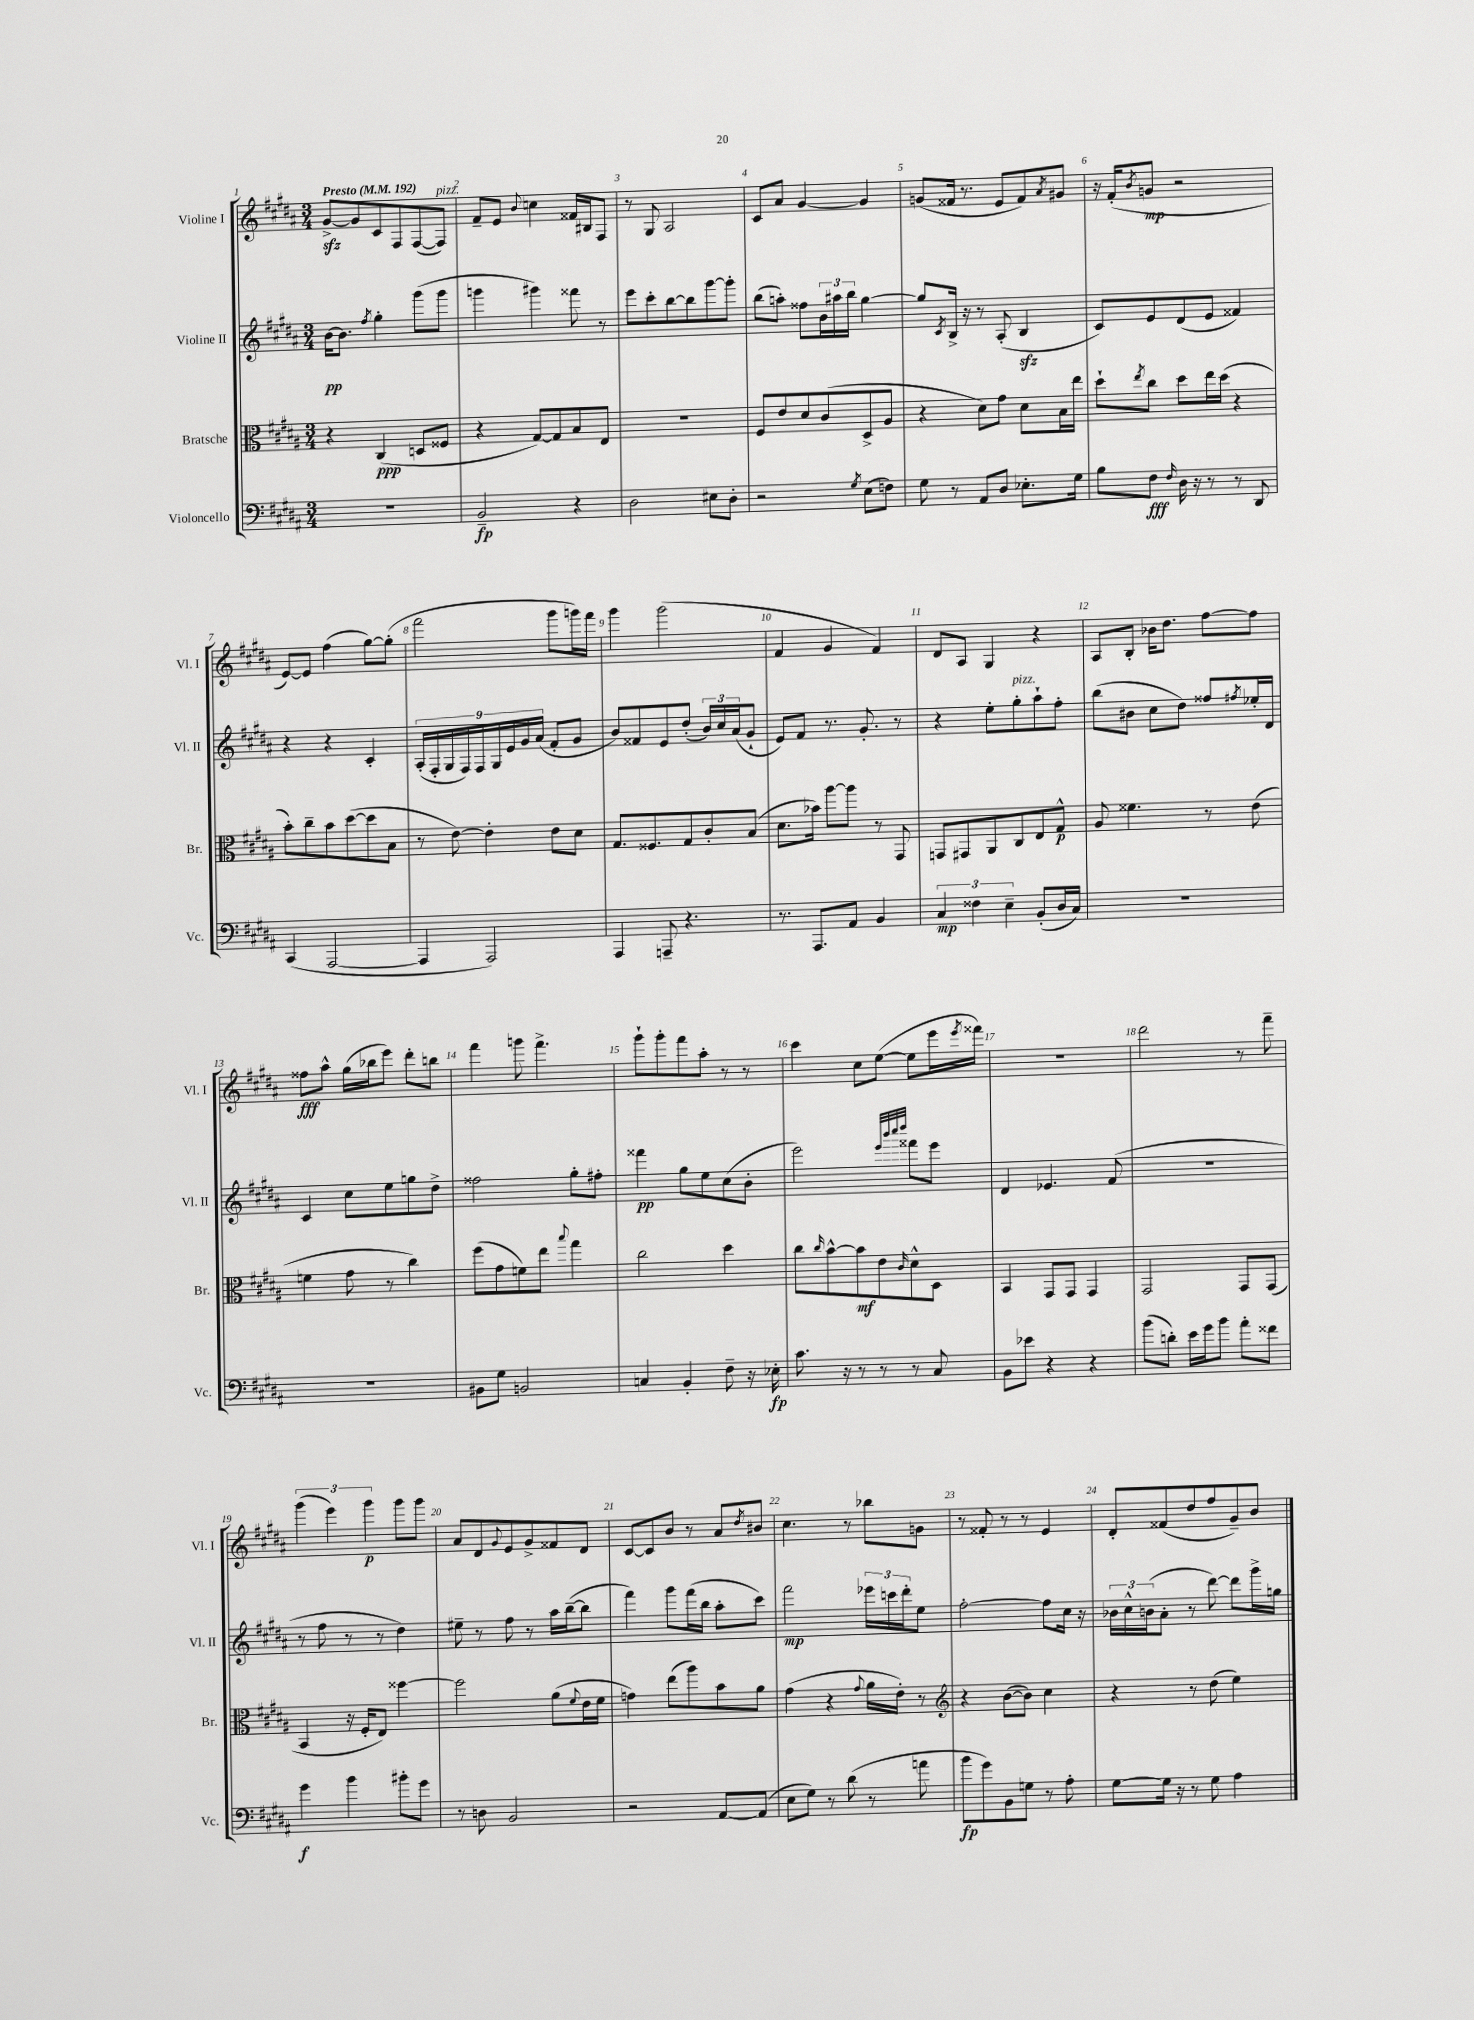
<<
\new StaffGroup <<
\new Staff = "s0" \with { instrumentName = "Violine I" shortInstrumentName = "Vl. I" } {
    \clef treble \key b \major \numericTimeSignature \time 3/4 \tempo "Presto" 4 = 192
    gis'8~->\sfz gis'8 cis'8 fis8 fis8~( fis8^\markup { \italic "pizz." }) |
    fis'8-- e'8 \appoggiatura { b'8 } c''4 fisis'16 bis16 fis8 |
    r8 gis8 ais2 |
    cis'8 ais'8 gis'4~ gis'4 |
    g'8( fisis'16 r8. e'8 fisis'8) \acciaccatura { ais'8 } gis'8 |
    r16 fis'16-.( \acciaccatura { b'8 } g'8\mp r2 |
    e'8~) e'8 fis''4( gis''8~) gis''8-.( |
    fis'''2 gis'''8 g'''16) fis'''16 |
    gis'''4 gis'''2( |
    fis'4 gis'4 fis'4) |
    dis'8 ais8 gis4 r4 |
    ais8 b8-. bes'16 dis''8. fis''8~ fis''8 |
    fisis''8\fff ais''8-^ gis''16( bes''16 e'''8) dis'''8-. b''8 |
    fis'''4 g'''8 fis'''4.-> |
    gis'''8-! gis'''8-. fis'''8 ais''8-. r8 r8 |
    cis'''4 cis''8 e''8~( e''8 e'''16 \acciaccatura { e'''8 } fisis'''16) |
    R2. |
    dis'''2 r8 fis'''8-- |
    \tuplet 3/2 { gis'''4( e'''4) gis'''4\p } gis'''8 gis'''8 |
    ais'8 dis'8 \appoggiatura { gis'8 } e'8 gis'8-> fisis'8 dis'8 |
    cis'8~ cis'8 b'8 r8 ais'8 \acciaccatura { dis''8 } bis'8 |
    cis''4. r8 bes''8 g'8 |
    r8 fisis'8-. r8 r8 e'4 |
    dis'8-. fisis'8( dis''8 fis''8 gis'8--) b'8 \bar "|." |
}
\new Staff = "s1" \with { instrumentName = "Violine II" shortInstrumentName = "Vl. II" } {
    \clef treble \key b \major \numericTimeSignature \time 3/4
    b'16~\pp b'8. \acciaccatura { fis''8 } gis''4-. gis'''8( gis'''8 |
    g'''4 gis'''4) fisis'''8 r8 |
    e'''8 cis'''8-. b''8~ b''8 gis'''8~ gis'''8-. |
    b''8( a''8-.) fisis''8 \tuplet 3/2 { b'16 ais''16 b''16 } gis''4~ |
    gis''8 \acciaccatura { cis'8 } b16-> r16 r8 ais8-.( b4\sfz |
    cis'8) e'8 dis'8( e'8 fisis'4) |
    r4 r4 cis'4-. |
    \tuplet 9/8 { ais16-.( fis16-. gis16 fis16) fis16 gis16 e'16 gis'16 ais'16( } fis'8-. gis'8 |
    b'8) fisis'8 e'8 dis''8-.( \tuplet 3/2 { b'16) cis''16 ais'16( } gis'8-! |
    e'8) fis'8 r8. gis'8.-. r8 |
    r4 e''8-. gis''8-.^\markup { \italic "pizz." } ais''8-! fis''8-. |
    b''8( bis'8 cis''8 dis''8) fisis''8 \acciaccatura { fis''8 } ees''16-. dis'16 |
    cis'4 cis''8 e''8 g''8 dis''8-> |
    fisis''2 gis''8-. fis''8-. |
    fisis'''4\pp gis''8 e''8 cis''8( b'8-. |
    e'''2) \grace { e'''32 b'''32 cis''''32 dis''''32 } fisis'''8 e'''8 |
    dis'4 ees'4. fis'8( |
    R2. |
    r8 fis''8 r8 r8 dis''4) |
    eis''8-- r8 fis''8 r8 ais''16 b''16~--( b''8 |
    fis'''4) gis'''8 fis'''16( b''16 ais''8-. cis'''8) |
    fis'''2\mp \tuplet 3/2 { ees'''16 c'''16 dis'''16-. } e''8 |
    fis''2~-. fis''8 cis''16 r16 |
    \tuplet 3/2 { bes'16 cis''16-^ b'16( } ais'8-. r8 dis'''8~) dis'''8 gis'''16-> g''16 \bar "|." |
}
\new Staff = "s2" \with { instrumentName = "Bratsche" shortInstrumentName = "Br." } {
    \clef alto \key b \major \numericTimeSignature \time 3/4
    r4 cis4\ppp( d8 fisis8 |
    r4 gis8~) gis8 b8 e8 |
    R2. |
    fis8 e'8 dis'8 cis'8( dis8-> ais8 |
    r4 dis'8) gis'8 dis'8 b16 e''16 |
    dis''8-! \acciaccatura { e''8 } cis''8 dis''8 e''16 dis''16( r4 |
    b'8-.) cis''8-- b'8 dis''8~( dis''8 b8 |
    r8 e'8~) e'4-. e'8 dis'8 |
    gis8. fisis8. gis8 cis'8-. b8( |
    dis'8. bes'16) ais''8~ ais''8 r8 gis,8 |
    g,8 gis,8 ais,8 cis8 e8 gis8-^\p |
    ais8 fisis'4. r8 e'8( |
    f'4 gis'8 r8 cis''4) |
    fis''8( gis'8 f'8) e''8 \appoggiatura { b''8 } gis''4 |
    cis''2 dis''4 |
    cis''8 \grace { cis''16 } b'8~-^ b'8\mf e'8 \grace { cis'16 } dis'8-^ dis8 |
    b,4 gis,8 gis,8 gis,4 |
    gis,2 gis,8 gis,8( |
    b,4 r16 fis16-. e8) fisis''4~ |
    fisis''2 ais'8( \appoggiatura { fis'8 } e'16 fis'16 |
    g'4) e''8( ais''8) b'8 ais'8 |
    gis'4( r4 \appoggiatura { gis'8 } ais'16 e'16-.) r8 |
    \clef treble r4 b'8~( b'8) cis''4 |
    r4 r8 dis''8( e''4) \bar "|." |
}
\new Staff = "s3" \with { instrumentName = "Violoncello" shortInstrumentName = "Vc." } {
    \clef bass \key b \major \numericTimeSignature \time 3/4
    R2. |
    b,2--\fp r4 |
    dis2 eis8 dis8-. |
    r2 \acciaccatura { gis8 } e8( f8) |
    gis8 r8 ais,8 dis8 ees8.-. gis16 |
    b8 fis8\fff \grace { fis16 } dis16 r16 r8 r8 dis,8 |
    cis,4( ais,,2~ |
    ais,,4 ais,,2) |
    ais,,4 a,,8-- r4. |
    r8. ais,,8. ais,8 b,4 |
    \tuplet 3/2 { cis4\mp fisis4 e4-- } b,8-.( dis16 cis16) |
    R2. |
    R2. |
    bis,8 gis8 b,2 |
    c4 b,4-. fis8-- r16 ees16-.\fp |
    cis'8. r16 r8 r8 r8 cis8 |
    b,8 ees'8 r4 r4 |
    b'8( d'8-.) e'16 gis'16 b'8 ais'8-. fisis'8 |
    gis'4\f b'4 bis'8-. gis'8 |
    r8 d8 b,2 |
    r2 ais,8~ ais,8( |
    e8 gis8) r8 dis'8( r8 a'8 |
    b'8\fp gis'8) b,8 g8 r8 ais8-. |
    gis8~ gis16 r16 r8 gis8 ais4 \bar "|." |
}
>>
>>
\layout { \context { \Score \override BarNumber.break-visibility = ##(#f #t #t) barNumberVisibility = #all-bar-numbers-visible } }
